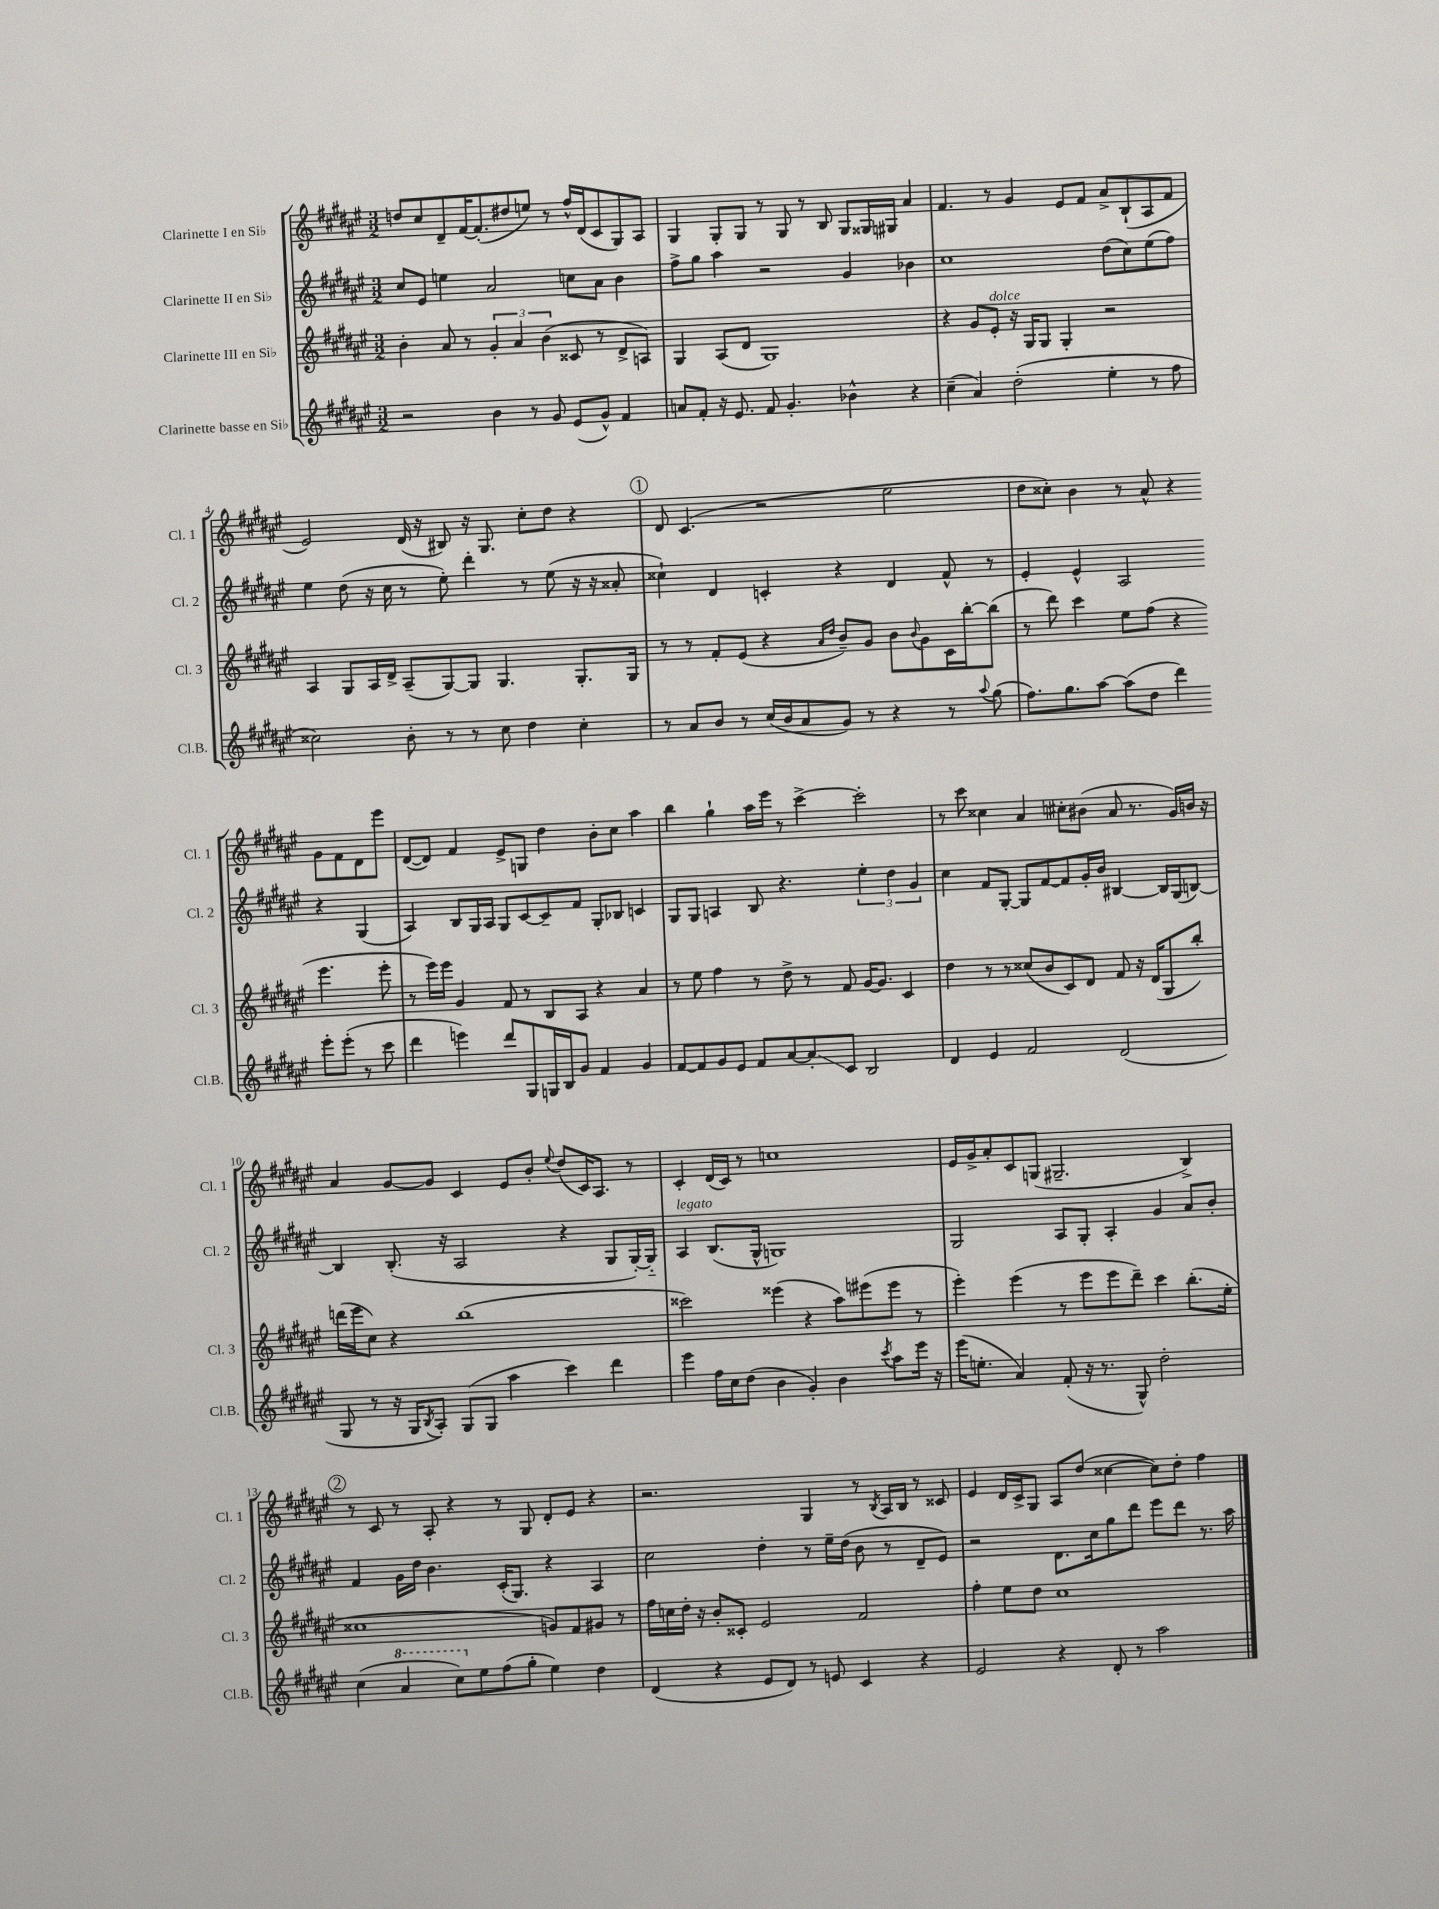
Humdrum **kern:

**kern	**kern	**kern	**kern
*staff4	*staff3	*staff2	*staff1
*clefG2	*clefG2	*clefG2	*clefG2
*k[f#c#g#d#a#e#]	*k[f#c#g#d#a#e#]	*k[f#c#g#d#a#e#]	*k[f#c#g#d#a#e#]
*M3/2	*M3/2	*M3/2	*M3/2
2r	4b'	8cc#	8dd
.	.	8e#	8cc#
.	8a#	4ee	8d#~
.	8r	.	[16f#
.	.	.	(8.f#']
4b	6g#'	2a#	.
.	.	.	8dd#
.	6a#	.	.
8r	.	.	8ee)
.	(6b	.	.
8g#	.	.	8r
(8e#	8c##	8cc	16ff#^^
.	.	.	(16d#
8g#^^)	8r	8a#	8c#
4f#	8d#^	4b	8G#)
.	8A)	.	8A#
=	=	=	=
8a	4G#	8ff#^	4G#
8f#'	.	8gg#	.
16r	(8A#	4aa#	8G#'
8.e#	.	.	.
.	8d#	.	8G#
8f#	1G#)	2r	8r
4.g#'	.	.	8G#
.	.	.	8r
.	.	.	8B
4b-^^	.	4g#	8G#
.	.	.	16G##
.	.	.	16G#
4r	.	4b-	4a#
=	=	=	=
(4cc#~	4r	1cc#	4.f#
4a#)	8g#	.	.
.	8e#'	.	8r
(2dd#'	16r	.	4g#
.	16G#	.	.
.	8G#	.	.
.	4G#'	.	8e#
.	.	.	8f#
4ee#'	2r	(8dd#	8a#^
.	.	8cc#)	(8B`
8r	.	(8ee#	8A#
8ff#	.	8ff#)	8f#
=	=	=	=
2cc##)	4A#	4ee#	2e#)
.	8G#	(8dd#	.
.	16A#	16r	.
.	16d#^	16cc#	.
8b'	(8A#~	8r	(16d#
.	.	.	16r
8r	[8G#)	8ee#')	8B#)
8r	8G#]	4ddd#'	16r
.	.	.	8.G#
8cc##	4.G#	.	.
4dd#	.	8r	8cc#'
.	.	(8ee#	8dd#
4cc##'	8.G#'	16r	4r
.	.	16r	.
.	.	8a##'	.
.	16G#	.	.
=	=	=	=
8r	8r	4cc##`)	8d#
8a#	8r	.	(4.c#
8b	8f#'	4d#	.
8r	(8e#	.	.
(16cc#	4r	4c'	2r
16b	.	.	.
8a#	.	.	.
.	16qqa#	.	.
.	16qqdd#	.	.
8g#)	8b~)	4r	.
8r	8g#	.	.
4r	8b	4d#	2ee#
.	8qqb	.	.
.	8g#	.	.
8r	16c#	8f#^^	.
.	[16bb'	.	.
8qqaa#	.	.	.
(8gg#	(8bb]	8r	.
=	=	=	=
8.ff#)	8r	4e#'	8dd#
.	8ddd#)	.	8cc##')
8.gg#	.	.	.
.	4ccc#	4e#^^	4b
[8aa#	.	.	.
(8aa#]	8ee#	2A#	8r
8dd#	(8ff#	.	8a#^^
4ddd#)	4r	.	4r
8eee#'	4.eee#	4r	8g#
(8eee#'	.	.	8f#
8r	.	(4G#	8d#
8ccc#	8eee#'	.	8eee#
=	=	=	=
4ddd#	8r	4A#)	([8d#
.	16eee#)	.	8d#])
.	16eee#	.	.
4eee)	4g#	8B	4f#
.	.	16G#	.
.	.	16A#	.
8ddd#	8f#	8G#	8e#^
8G#	8r	[8c#	8G
16G	8B	8c#~]	4dd#
16B	.	.	.
8g#	8A#	8f#	.
4f#	4r	8G#'	8b'
.	.	8B-	8cc#
4g#	4a#	4c	4aa#
=	=	=	=
[8f#	8r	8G#	4bb
8f#]	8ee#	8G#	.
8g#	4ff#	4A	4gg#`
8e#	.	.	.
8f#	8r	8B	16aa#
.	.	.	16eee#
[8a#	8dd#^	4.r	8r
8a#']	8r	.	[4ccc#^
8c#	8f#	.	.
2B	[16g#	6ee#'	2ccc#']
.	8.g#]	.	.
.	.	6dd#	.
.	4c#	.	.
.	.	6g#	.
=	=	=	=
4d#	4dd#	4cc#	8r
.	.	.	8ccc#
4e#	8r	8f#	4cc##
.	8r	[8G#'	.
2f#	(8cc##	8G#]	4a#
.	8b	[8f#	.
.	8c#)	8f#]	8cc#'
.	8d#	16g#'	(8b#
.	.	16b	.
(2d#	8f#	[4B#	8a#
.	16r	.	8.r
.	(16d#	.	.
.	8G#	16B#]	.
.	.	(16G#	16g#)
.	8bb')	[8B)	16b
.	.	.	16r
=	=	=	=
8G#	(16ddd	4B]	4a#
.	16eee#	.	.
8r	8cc#)	.	.
16r	4r	(8.B'	[8g#
16G#	.	.	.
8qB	.	.	.
8A#')	.	.	8g#]
.	.	16r	.
(8G#	(1bb	2A#	4c#
8G#	.	.	.
4aa#	.	.	8e#
.	.	.	8b'
.	.	.	8qqee#
4ccc#)	.	4r	(8dd#
.	.	.	16c#)
.	.	.	8.A#
4ddd#	.	8G#	.
.	.	[16G#')	8r
.	.	16G#'~]	.
=	=	=	=
4eee#	2ccc##)	4A#	4c#'
16ff#	.	(8.B	(16d#
16cc#	.	.	16c#)
(8dd#	.	.	8r
.	.	16G#^^	.
4b	(4eee##	1G)	1cc
4g#')	4r	.	.
4b	8aa#)	.	.
.	(8eee#	.	.
8qccc#	.	.	.
8aa#	8eee#	.	.
16eee#	8r	.	.
16r	.	.	.
=	=	=	=
(16eee#	4eee#')	2G#	16e#
8.ee'	.	.	16g#^
.	.	.	8a#'
4a#)	(4eee#	.	8c#
.	.	.	(8G
(8f#'	8r	8A#	2.G#~
16r	8eee#	8G#'	.
8.r	.	.	.
.	8eee#	4A#'	.
8G#^^)	8ddd#~)	.	.
2dd#'	4ccc#	4g#	.
.	(8.bb'	8a#	4B^)
.	.	8b'	.
.	16ee#'	.	.
=	=	=	=
(4cc#	1cc##	4f#	8r
.	.	.	8c#
4aa#	.	16g#	8r
.	.	16dd#	.
.	.	4.b	8A#'
8ccc#)	.	.	4r
8ee#	.	.	.
(8ff#	.	(16c#'	8r
.	.	8.G#)	.
8gg#'	.	.	8G#
4ee#)	8g)	4r	8d#'
.	8f#	.	8e#
4dd#	8g#	4A#	4r
.	8r	.	.
=	=	=	=
(4d#	16ff#	2cc#	2.r
.	16cc	.	.
.	16dd#'	.	.
.	16r	.	.
4r	8b'	.	.
.	8c##'	.	.
8e#	2e#	4dd#'	.
8d#)	.	.	.
8r	.	8r	4G#
8e	.	16ee#~	.
.	.	(16dd#	.
4c#	2f#	8b	8r
.	.	.	8qB
.	.	8r	16A#
.	.	.	16B
4r	.	8d#~	8r
.	.	8e#)	8c##
=	=	=	=
2e#	4ff#'	2r	4e#
.	8ee#	.	16d#
.	.	.	16c#^
.	8dd#	.	8G#
4r	1cc#	8.d#	8A#
.	.	.	(8dd#
.	.	16cc#	.
8d#'	.	8gg#	[4cc##
8r	.	8ddd#	.
2aa#	.	8eee#	8cc##])
.	.	8ddd#	8dd#'
.	.	8.r	4ff#
.	.	16aa#	.
==	==	==	==
*-	*-	*-	*-
